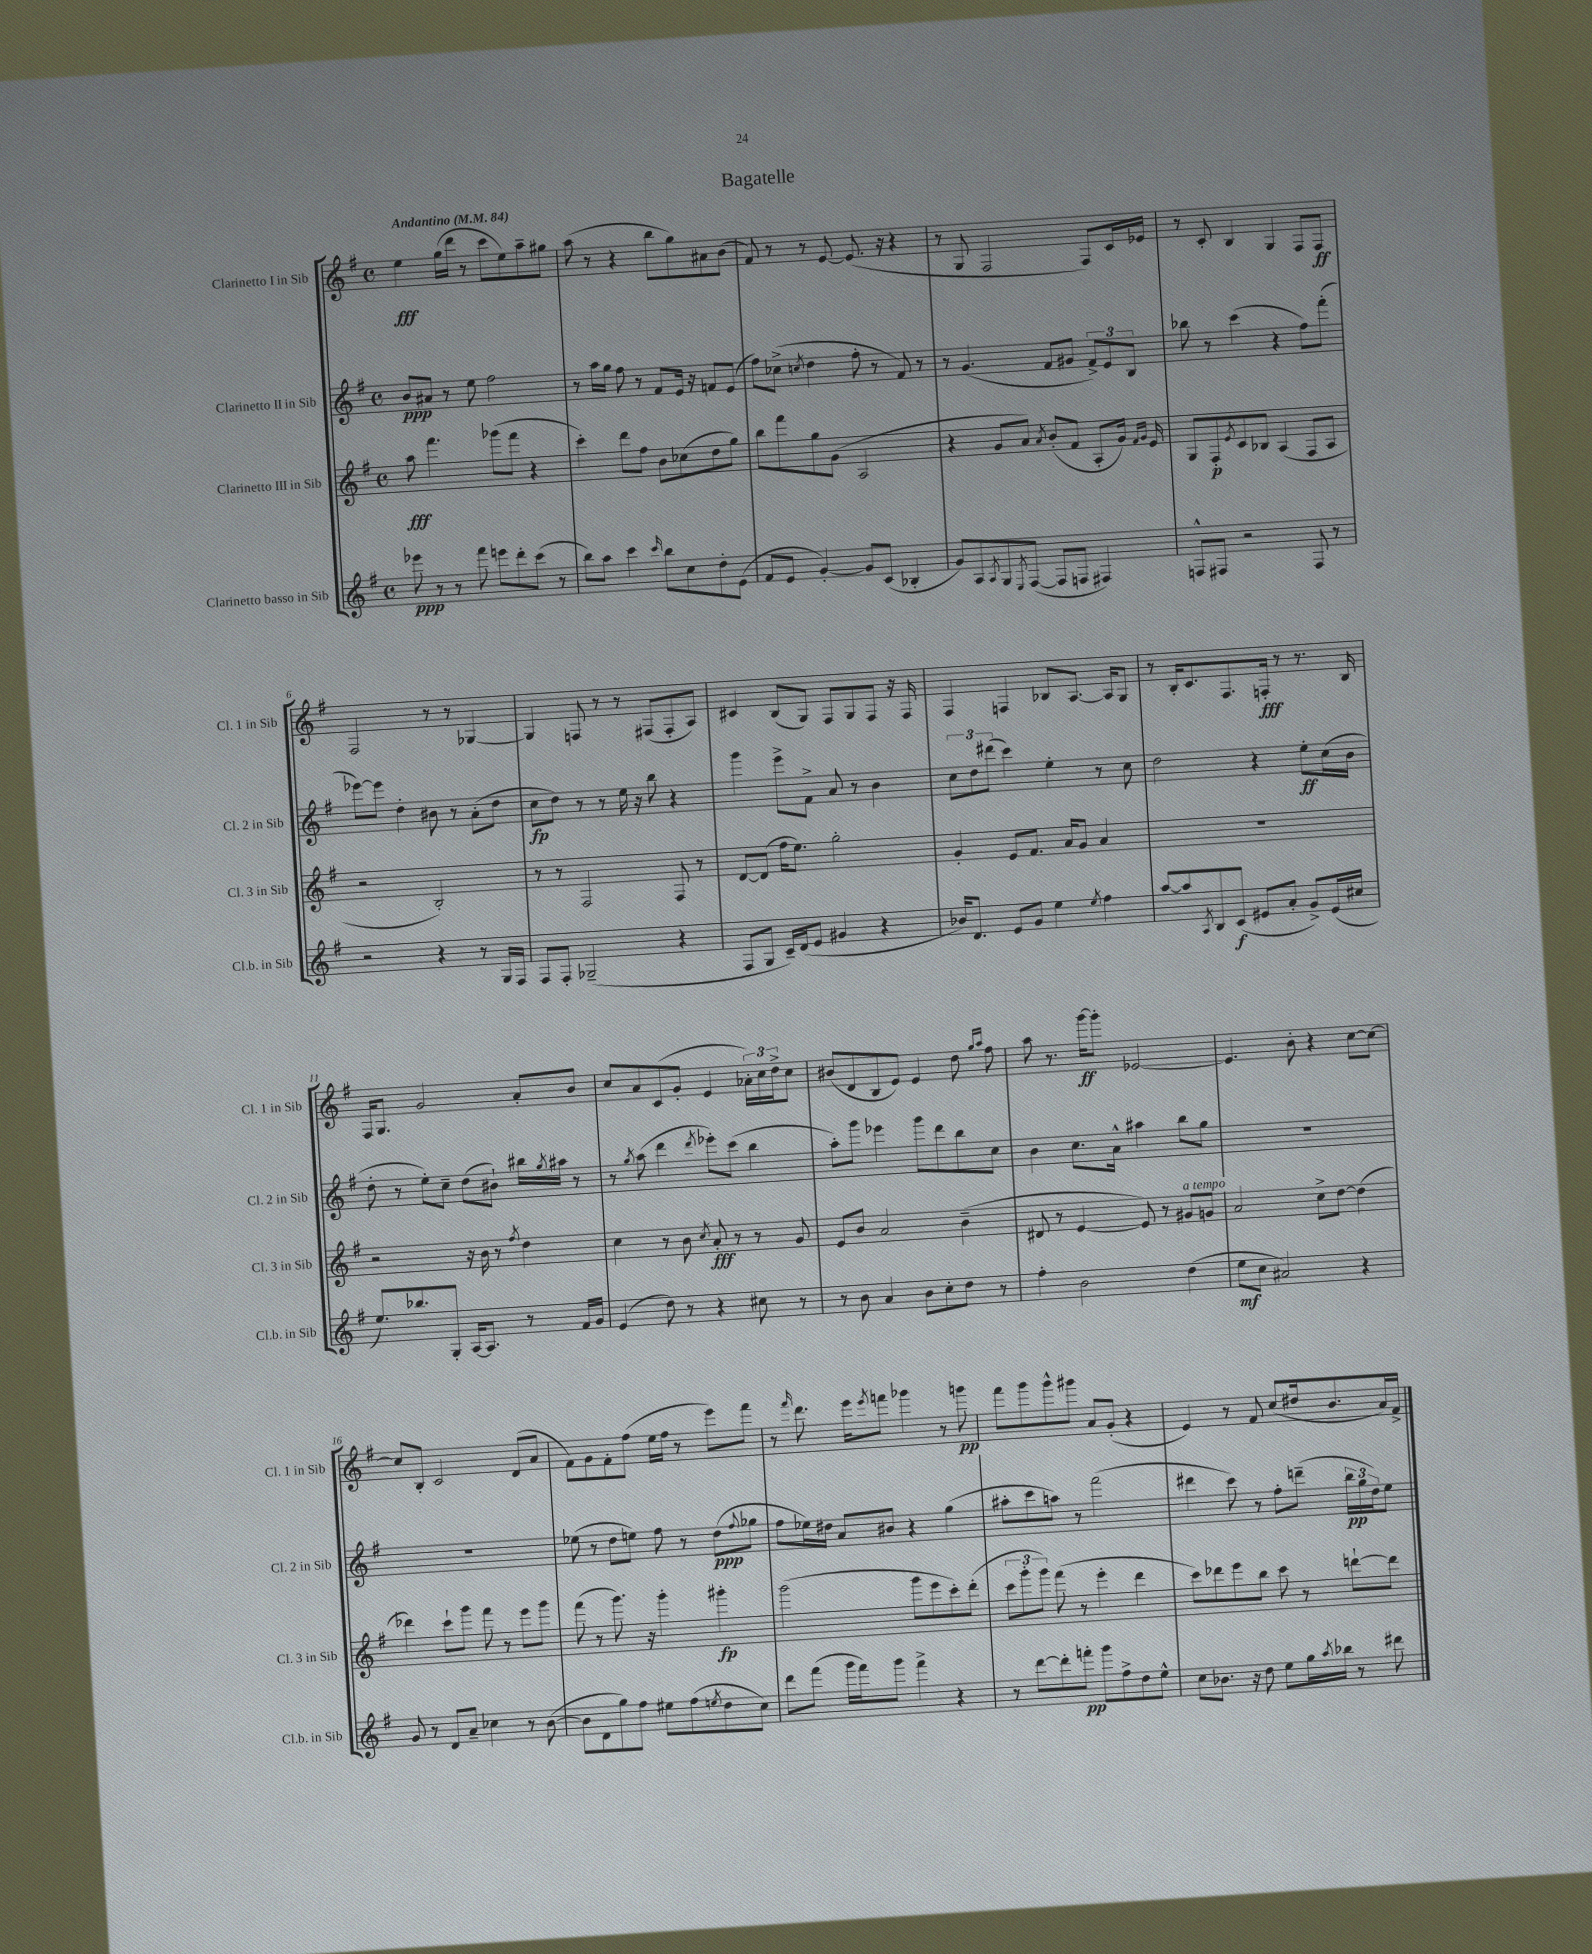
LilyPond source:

\header { title = "Bagatelle" }
<<
\new StaffGroup <<
\new Staff = "s0" \with { instrumentName = "Clarinetto I in Sib" shortInstrumentName = "Cl. 1 in Sib" } {
    \clef treble \key g \major \defaultTimeSignature \time 4/4 \tempo "Andantino" 4 = 84
    e''4\fff g''16( d'''16 r8 c'''8 e''8) a''8-- gis''8 |
    a''8( r8 r4 b''8 g''8) ais'8 b'8( |
    fis'8) r8 r8 e'8~ e'8.( r16 r4 |
    r8 g8 fis2 fis8) c'16 ees'16 |
    r8 c'8-. b4 g4 fis8 fis8\ff |
    fis2 r8 r8 ges4~ |
    ges4 f8 r8 r8 fis8( fis8-. a8) |
    cis'4 b8( g8) fis8 g8 fis8 r16 fis16 |
    fis4 f4 bes8 a8.~ a16 g8 |
    r8 b16-. c'8. fis8. f16-.\fff r8 r8. b16 |
    fis16 g8. g'2 a'8-. b'8 |
    c''8 a'8 c'8( g'8-. e'4 \tuplet 3/2 { aes'16-.) c''16 d''16-> } c''8 |
    bis'8( d'8 b8 e'8) e'4 d''8 \grace { g''16 a''16 } fis''8 |
    a''8 r8. g'''16~\ff g'''8-. ees'2~ |
    ees'4. b'8-. r4 c''8~ c''8~ |
    c''8 b8-. c'2 d'8( a'8 |
    fis'8) g'8 fis'8-. fis''8( e''16 fis''16 r8 e'''8) fis'''8 |
    r8 \grace { fis'''16 } d'''8. e'''16 \acciaccatura { e'''8 } f'''8 ges'''4 r8 g'''8\pp |
    fis'''8 g'''8 g'''8-^ gis'''8 a'8 g'8-.( r4 |
    e'4) r8 fis'8 c''8( dis''16 b'8. a'16) fis'16-> \bar "|." |
}
\new Staff = "s1" \with { instrumentName = "Clarinetto II in Sib" shortInstrumentName = "Cl. 2 in Sib" } {
    \clef treble \key g \major \defaultTimeSignature \time 4/4
    b'8\ppp ais'8 r8 e''8 fis''2 |
    r8 a''16 g''16 fis''8 r8 fis'8 e'16 r16 f'8 e'8( |
    fis''8) ces''8->( \acciaccatura { c''8 } d''4 fis''8-. r8 fis'8) r8 |
    r8 g'4.( fis'8 gis'8 \tuplet 3/2 { fis'8->) e'8 b8 } |
    bes''8 r8 c'''4( r4 fis''8) fis'''8-.( |
    ees'''8~) ees'''8 d''4-. bis'8 r8 a'8-.( d''8 |
    c''8\fp d''8) r8 r8 e''16 r16 b''8 r4 |
    g'''4 e'''8-> fis'8-> a'8 r8 b'4 |
    \tuplet 3/2 { c''8 d''8 dis'''8( } c'''4) e''4-. r8 c''8 |
    d''2 r4 e''8-.\ff c''16( b'16 |
    d''8-. r8 e''8-.) c''8-- d''8( bis'8-!) bis''16 \acciaccatura { g''8 } ais''16 r8 |
    r8 \acciaccatura { g''8 } a''8( d'''4 \acciaccatura { d'''8 } ees'''8-.) c'''8( b''4 |
    a''8-.) g'''8 ees'''4 g'''8 d'''8 b''8 c''8 |
    b'4 c''8. a'16-^ ais''4 b''8 g''8 |
    R1 |
    R1 |
    ees''8( r8 d''8 e''8) fis''8 r8 d''8\ppp( \appoggiatura { fis''8 } ges''8 |
    fis''8 ees''16) dis''16 a'8 bis'8 r4 g''4( |
    ais''8-. c'''8 a''8) r8 fis'''2( |
    dis'''4 c'''8) r8 fis''8-. d'''8--( \tuplet 3/2 { b''16\pp g''16 d''16) } e''8 \bar "|." |
}
\new Staff = "s2" \with { instrumentName = "Clarinetto III in Sib" shortInstrumentName = "Cl. 3 in Sib" } {
    \clef treble \key g \major \defaultTimeSignature \time 4/4
    a''8\fff fis'''4. ges'''8( fis'''8 r4 |
    c'''4-.) d'''8 fis''8 b'8 ces''8( d''8 g''8) |
    b''8 fis'''8 g''8 g'8( a2 |
    r4 g'8 a'8) \acciaccatura { a'8 } b'8-.( fis'8 a8-. g'16) \grace { fis'16 g'16 } e'16 |
    g8 fis8-.\p \acciaccatura { e'8 } c'8 bes8 a4( fis8 a8 |
    r2 b2-.) |
    r8 r8 fis2 fis8 r8 |
    d'8~ d'8( fis''16 e''8.) g''2-. |
    g'4-. e'8 fis'8. a'16 g'8 a'4 |
    R1 |
    r2 r16 b'16 r8 \acciaccatura { fis''8 } d''4 |
    c''4 r8 b'8 \acciaccatura { c''8 } a'8-.\fff r8 r8 g'8 |
    e'8 b'8 a'2 b'4--( |
    dis'8 r8 e'4~ e'8) r8 gis'8^\markup { \italic "a tempo" } g'8 |
    a'2 c''8-> d''8~ d''4( |
    des'''4) c'''8-! g'''8 fis'''8 r8 e'''8 g'''8 |
    fis'''8( r8 g'''8.) r16 g'''4-. gis'''4-.\fp |
    g'''2( g'''8 e'''8 c'''8-.) d'''8-.( |
    \tuplet 3/2 { c'''8 g'''8-. g'''8) } fis'''8( r8 e'''4-. d'''4 |
    c'''8) des'''8 e'''8 b''8 c'''8 r8 d'''8~-! d'''8 \bar "|." |
}
\new Staff = "s3" \with { instrumentName = "Clarinetto basso in Sib" shortInstrumentName = "Cl.b. in Sib" } {
    \clef treble \key g \major \defaultTimeSignature \time 4/4
    ees'''8\ppp r8 r8 fis'''8 e'''8 d'''8-. c'''8( r8 |
    b''8) a''8 c'''4 \grace { c'''16 } b''8 c''8 d''8-. e'8( |
    fis'8 e'8 g'4~-.) g'8 c'8( bes4-. |
    g'8) a8 \acciaccatura { a8 } g8 \acciaccatura { e8 } fis8~( fis8 f8 fis4) |
    f8-^ fis8 r2 fis8 r8 |
    r2 r4 r8 g16 fis16 |
    fis8 fis8-. ges2--( r4 |
    fis8 g8 c'16--) d'16( e'8 gis'4 r4 |
    bes'16) d'8. e'8 g'8 e''4 \acciaccatura { e''8 } fis''4 |
    a''8~ a''8 \acciaccatura { a8 } b8 c'8\f( eis'8 a'8-. g'8->) eis'16( cis''16 |
    e''8.) bes''8. g8-. a16~ a8. r8 fis'16 g'16 |
    e'4( d''8) r8 r4 cis''8 r8 |
    r8 b'8 a'4 b'8 c''8-. d''8 r8 |
    fis''4-. b'2 d''4( |
    e''8\mf c''8 ais'2) r4 |
    g'8 r8 d'8 a'8-- ces''4 r8 b'8~( |
    b'8 d'8 g''8) fis''8 eis''8 fis''8( \acciaccatura { e''8 } d''8 c''8) |
    d'''8 fis'''8( g'''16 fis'''16) g'''8 fis'''4-> r4 |
    r8 d'''8~ d'''8-. f'''8-.\pp g'''8 fis''8-> d''8 e''8-^ |
    c''8 bes'8. r16 d''8 e''8 g''16 \acciaccatura { a''8 } bes''16 r8 dis'''8 \bar "|." |
}
>>
>>
